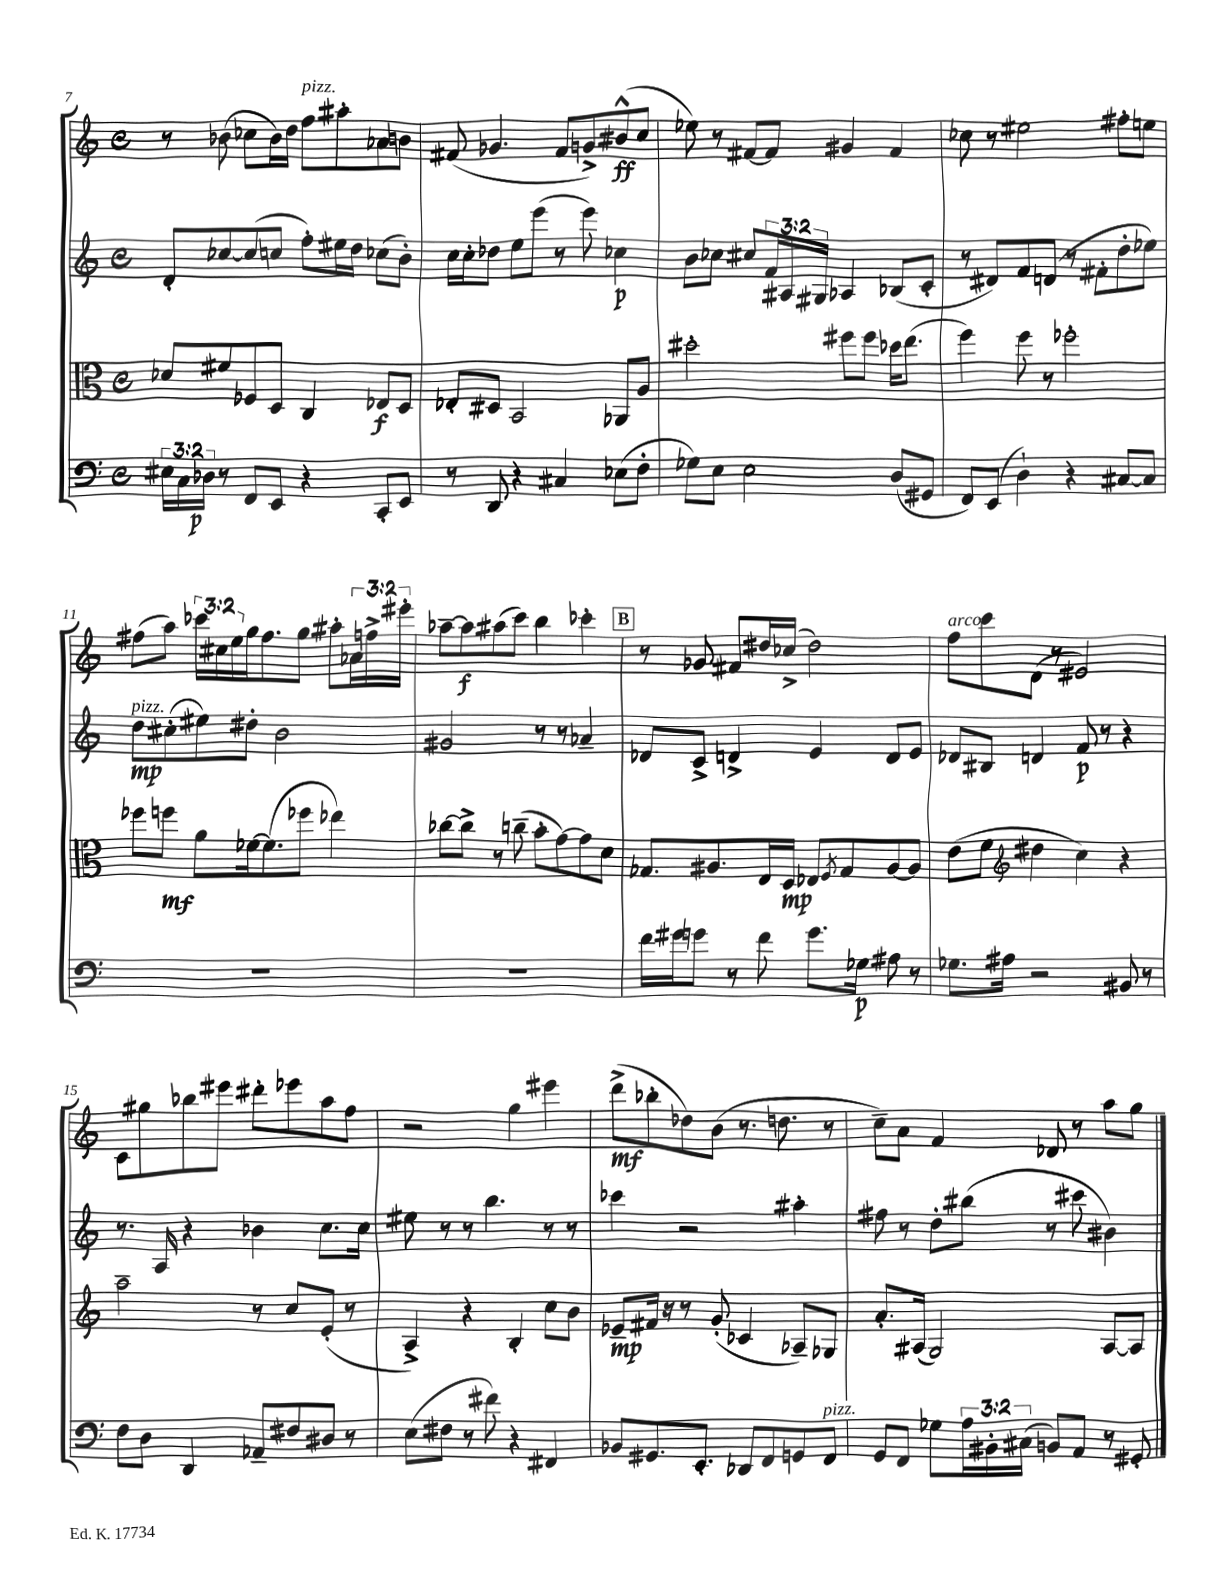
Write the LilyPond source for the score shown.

<<
\new StaffGroup <<
\new Staff = "s0" {
    \clef treble \key c \major \defaultTimeSignature \time 4/4 \override Staff.TupletNumber.text = #tuplet-number::calc-fraction-text
    r8 bes'8( ces''8 bes'16) d''16 f''8^\markup { \italic "pizz." } ais''8-. aes'8 b'8 |
    fis'8( ges'4. fis'8 g'8->) bis'8-^\ff( c''8 |
    ees''8) r8 fis'8~ fis'8 gis'4 fis'4 |
    ces''8 r8 eis''2 fis''8-. e''8 |
    fis''8( a''8) \tuplet 3/2 { ces'''16 cis''16 e''16 } g''16 fis''8. g''8 ais''8-. \tuplet 3/2 { aes'16 f''16-> eis'''16-. } |
    aes''8~-- aes''8\f ais''8( c'''8) b''4 ces'''4-. |
    \mark \markup { \box "B" } r8 ges'8 fis'8 dis''16 ces''16->( dis''2) |
    f''8^\markup { \italic "arco" } c'''8 d'8( r8 eis'2) |
    c'8 gis''8 bes''8 eis'''8 dis'''8-. ees'''8 a''8 f''8 |
    r2 g''4 eis'''4 |
    d'''8->\mf( bes''8-. des''8) b'8( r8. d''8. r8 |
    c''8--) a'8 f'4 des'8 r8 a''8 g''8 \bar "|." |
}
\new Staff = "s1" {
    \clef treble \key c \major \defaultTimeSignature \time 4/4 \override Staff.TupletNumber.text = #tuplet-number::calc-fraction-text
    d'8-. ces''8~ ces''8( c''8 f''8-.) eis''16 d''16 ces''8( b'8-.) |
    c''16 c''16-. des''8 e''8 e'''8( r8 e'''8) ces''4\p |
    b'8 ces''8 cis''8 \tuplet 3/2 { f'16 ais16 gis16 } aes4 bes8( c'8-. |
    r8 dis'8) f'8 d'8( r8 fis'8-. d''8-. ees''8) |
    d''8\mp^\markup { \italic "pizz." } cis''8-.( eis''8) dis''8-. b'2 |
    gis'2 r8 r8 aes'4-- |
    \mark \markup { \box "B" } des'8 c'8-> d'4-> e'4 d'8 e'8 |
    des'8 bis8 d'4 f'8\p r8 r4 |
    r8. a16 r4 bes'4 c''8. c''16 |
    eis''8 r8 r8 b''4. r8 r8 |
    ces'''4 r2 ais''4-. |
    fis''8 r8 d''8-. bis''8( r8 cis'''8 bis'4) \bar "|." |
}
\new Staff = "s2" {
    \clef alto \key c \major \defaultTimeSignature \time 4/4
    des'8 fis'8 fes8 d8 c4 ees8\f d8 |
    ees8-. dis8 b,2 aes,8 a8 |
    dis''2-. fis''8 fis''8 des''16 e''8.( |
    f''4) f''8 r8 fes''2-. |
    fes''8 f''8\mf a'8 fes'16~ fes'8.( fes''8 ees''4) |
    ces''8~ ces''8-> r8 c''8--( b'8-. g'8~) g'8 d'8 |
    \mark \markup { \box "B" } ges8. ais8. e16 d16\mp ees8 \acciaccatura { f8 } ges8 ais8~ ais8 |
    e'8( f'8 \clef treble dis''4 c''4) r4 |
    a''2-- r8 c''8 e'8-.( r8 |
    a4->) r4 b4-. c''8 b'8 |
    ees'8--\mp fis'16 r16 r8 g'8-.( ces'4 aes8--) ges8 |
    a'8.-. ais16( g2) ais8~ ais8 \bar "|." |
}
\new Staff = "s3" {
    \clef bass \key c \major \defaultTimeSignature \time 4/4 \override Staff.TupletNumber.text = #tuplet-number::calc-fraction-text
    \tuplet 3/2 { eis16 c16 des16\p } r8 f,8 e,8 r4 c,8-. e,8 |
    r8 d,8 r4 cis4 ees8( f8-. |
    ges8) e8 e2 d8( gis,8 |
    f,8) e,8( d4-!) r4 cis8~ cis8 |
    R1 |
    R1 |
    \mark \markup { \box "B" } f'16 gis'16 g'8 r8 f'8 g'8. ges16\p ais8 r8 |
    ges8. ais16 r2 bis,8 r8 |
    f8 d8 d,4 aes,8-- fis8 dis8 r8 |
    e8( fis8 r8 fis'8) r4 fis,4 |
    bes,8 gis,8. e,8.-. des,8 f,8 g,8 f,8^\markup { \italic "pizz." } |
    g,8 f,8 ges8 \tuplet 3/2 { a16 bis,16-. cis16( } b,8) a,8 r8 gis,8-. \bar "|." |
}
>>
>>
\layout { \context { \Score currentBarNumber = #7 } }
